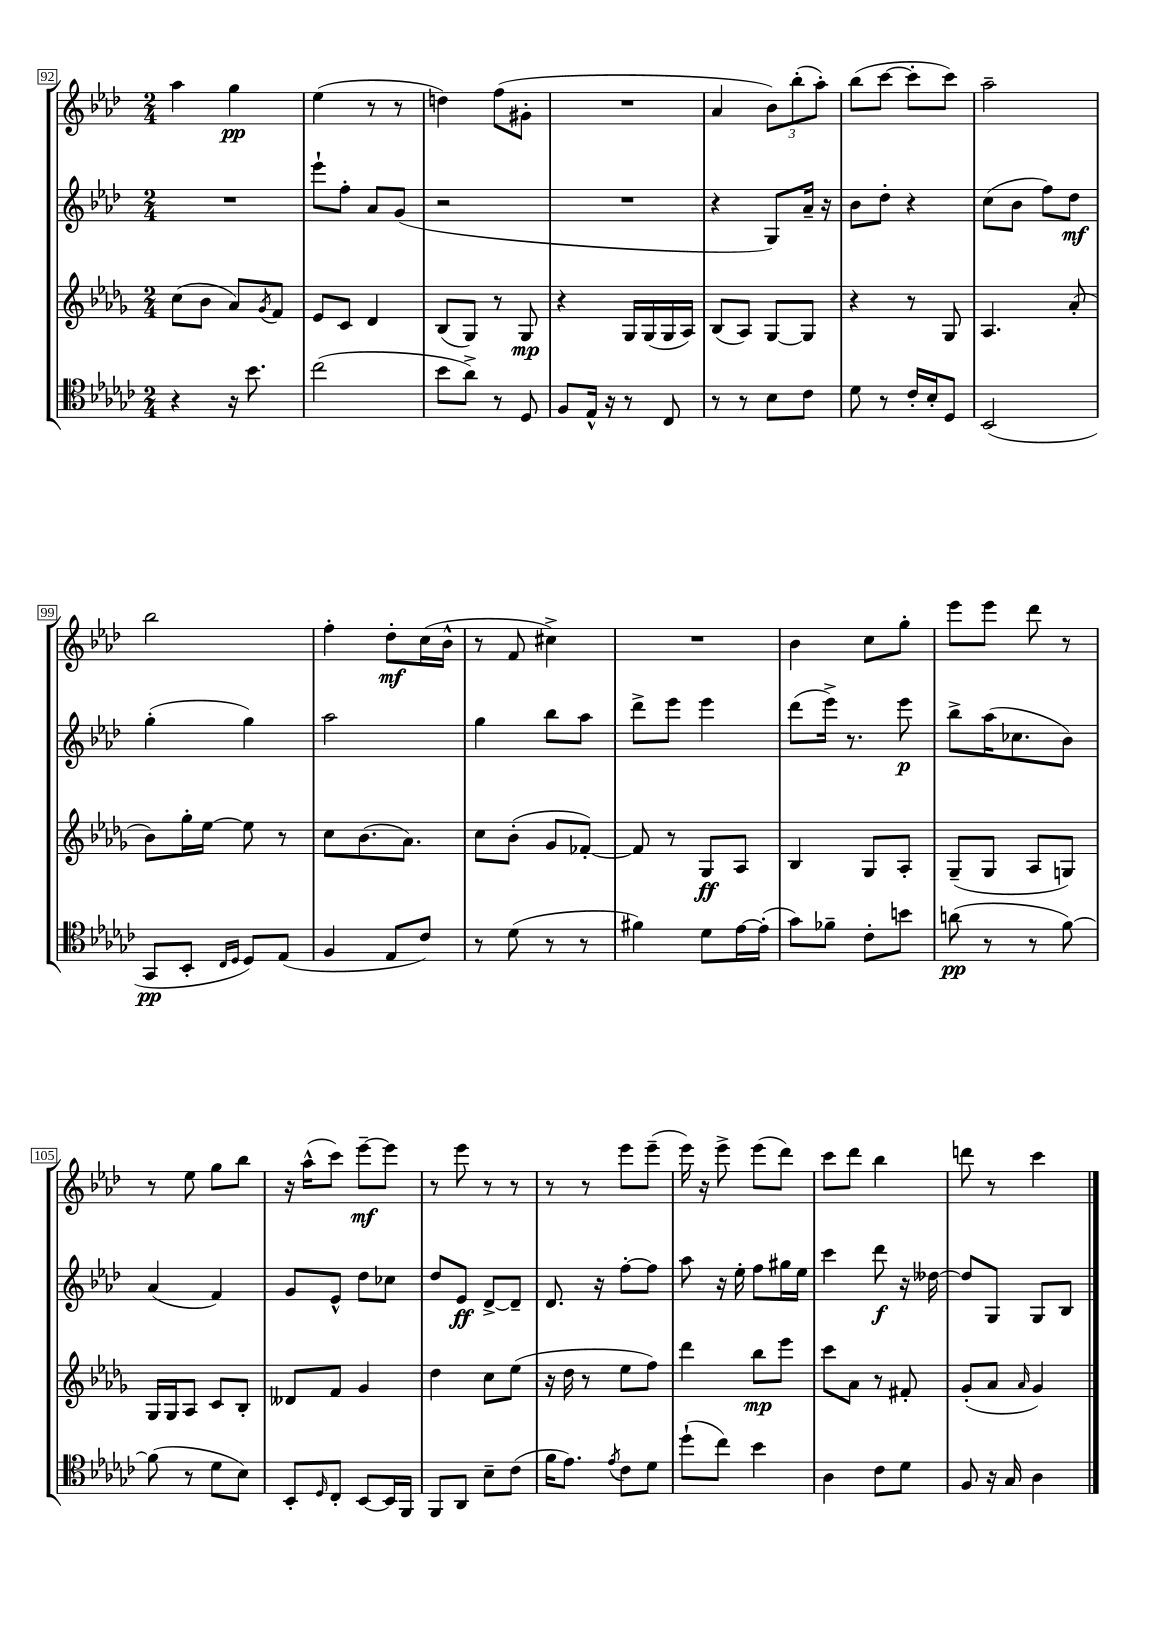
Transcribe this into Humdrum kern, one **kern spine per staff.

**kern	**dynam	**kern	**dynam	**kern	**dynam	**kern	**dynam
*part4	*part4	*part3	*part3	*part2	*part2	*part1	*part1
*staff4	*staff4	*staff3	*staff3	*staff2	*staff2	*staff1	*staff1
*clefC4	*	*clefG2	*	*clefG2	*	*clefG2	*
*k[b-e-a-d-g-c-]	*	*k[b-e-a-d-g-]	*	*k[b-e-a-d-]	*	*k[b-e-a-d-]	*
*M2/4	*	*M2/4	*	*M2/4	*	*M2/4	*
=92	=92	=92	=92	=92	=92	=92	=92
4r	.	(8cc\L	.	2r	.	4aa-\	.
.	.	8b-\J	.	.	.	.	.
16r	.	8a-/L)	.	.	.	4gg\	pp
8.b-\	.	.	.	.	.	.	.
.	.	8qg-/	.	.	.	.	.
.	.	8f/J	.	.	.	.	.
=93	=93	=93	=93	=93	=93	=93	=93
(2cc-\	.	8e-/L	.	8eee-`\L	.	(4ee-\	.
.	.	8c/J	.	8ff'\J	.	.	.
.	.	4d-/	.	8a-/L	.	8r	.
.	.	.	.	(8g/J	.	8r	.
=94	=94	=94	=94	=94	=94	=94	=94
8b-\L	.	(8B-/L	.	2r	.	4ddn\)	.
8a-^\J)	.	8G-/J)	.	.	.	.	.
8r	.	8r	.	.	.	(8ff\L	.
8D-/	.	8G-/	mp	.	.	8g#X'\J	.
=95	=95	=95	=95	=95	=95	=95	=95
8F/L	.	4r	.	2r	.	2r	.
16E-^^/Jk	.	.	.	.	.	.	.
16r	.	.	.	.	.	.	.
8r	.	16G-/LL	.	.	.	.	.
.	.	(16G-/	.	.	.	.	.
8C-/	.	16G-/	.	.	.	.	.
.	.	16A-/JJ)	.	.	.	.	.
=96	=96	=96	=96	=96	=96	=96	=96
8r	.	(8B-/L	.	4r	.	4a-/	.
8r	.	8A-/J)	.	.	.	.	.
8B-\L	.	[8G-/L	.	8G/L)	.	12b-\L)	.
.	.	.	.	.	.	(12bb-'\	.
8c-\J	.	8G-/J]	.	16a-~/Jk	.	.	.
.	.	.	.	.	.	12aa-'\J)	.
.	.	.	.	16r	.	.	.
=97	=97	=97	=97	=97	=97	=97	=97
8d-\	.	4r	.	8b-\L	.	(8bb-\L	.
8r	.	.	.	8dd-'\J	.	[8ccc\J	.
16c-'/LL	.	8r	.	4r	.	8ccc'\L]	.
16B-'/J	.	.	.	.	.	.	.
8D-/J	.	8G-/	.	.	.	8ccc\J)	.
=98	=98	=98	=98	=98	=98	=98	=98
(2BB-/	.	4.A-/	.	(8cc\L	.	2aa-~\	.
.	.	.	.	8b-\J	.	.	.
.	.	.	.	8ff\L)	.	.	.
.	.	(8a-'/	.	8dd-\J	mf	.	.
!!LO:LB:g=z
=99	=99	=99	=99	=99	=99	=99	=99
8GG-/L	pp	8b-\L)	.	(4gg'\	.	2bb-\	.
8BB-'/J	.	16gg-'\L	.	.	.	.	.
.	.	[16ee-\JJ	.	.	.	.	.
16qqC-/LL	.	.	.	.	.	.	.
16qqD-/JJ	.	.	.	.	.	.	.
8D-/L)	.	8ee-\]	.	4gg\)	.	.	.
(8E-/J	.	8r	.	.	.	.	.
=100	=100	=100	=100	=100	=100	=100	=100
4F/	.	8cc\L	.	2aa-\	.	4ff'\	.
.	.	(8.b-\	.	.	.	.	.
8E-/L	.	.	.	.	.	8dd-'\L	mf
.	.	8.a-\J)	.	.	.	.	.
8c-/J)	.	.	.	.	.	(16cc\L	.
.	.	.	.	.	.	16b-^^\JJ	.
=101	=101	=101	=101	=101	=101	=101	=101
8r	.	8cc\L	.	4gg\	.	8r	.
(8d-\	.	(8b-'\J	.	.	.	8f/	.
8r	.	8g-/L	.	8bb-\L	.	4cc#X^\)	.
8r	.	[8f-X'/J)	.	8aa-\J	.	.	.
=102	=102	=102	=102	=102	=102	=102	=102
4f#X\)	.	8f-/]	.	8ddd-^\L	.	2r	.
.	.	8r	.	8eee-\J	.	.	.
8d-\L	.	8G-/L	ff	4eee-\	.	.	.
[16e-\L	.	8A-/J	.	.	.	.	.
(16e-'\JJ]	.	.	.	.	.	.	.
=103	=103	=103	=103	=103	=103	=103	=103
8g-\L)	.	4B-/	.	(8ddd-\L	.	4b-\	.
8f-X~\J	.	.	.	16eee-^\Jk)	.	.	.
.	.	.	.	8.r	.	.	.
8c-'\L	.	8G-/L	.	.	.	8cc\L	.
8bn\J	.	8A-'/J	.	8eee-\	p	8gg'\J	.
=104	=104	=104	=104	=104	=104	=104	=104
(8an\	pp	(8G-~/L	.	8bb-^\L	.	8eee-\L	.
8r	.	8G-/J	.	(16aa-\K	.	8eee-\J	.
.	.	.	.	8.cc-X\	.	.	.
8r	.	8A-/L	.	.	.	8ddd-\	.
[8f\)	.	8Gn/J)	.	8b-\J)	.	8r	.
!!LO:LB:g=z
=105	=105	=105	=105	=105	=105	=105	=105
(8f\]	.	16G-/LL	.	(4a-/	.	8r	.
.	.	16G-/J	.	.	.	.	.
8r	.	8A-/J	.	.	.	8ee-\	.
8d-\L	.	8c/L	.	4f/)	.	8gg\L	.
8B-\J)	.	8B-'/J	.	.	.	8bb-\J	.
=106	=106	=106	=106	=106	=106	=106	=106
8BB-'/L	.	8d--X/L	.	8g/L	.	16r	.
.	.	.	.	.	.	(16aa-^^\KL	.
16qqD-/	.	.	.	.	.	.	.
8C-'/J	.	8f/J	.	8e-^^/J	.	8ccc\J)	.
[8BB-/L	.	4g-/	.	8dd-\L	.	[8eee-~\L	mf
16BB-/L]	.	.	.	8cc-X\J	.	8eee-\J]	.
16FF/JJ	.	.	.	.	.	.	.
=107	=107	=107	=107	=107	=107	=107	=107
8FF/L	.	4dd-\	.	8dd-/L	.	8r	.
8AA-/J	.	.	.	8e-/J	ff	8eee-\	.
8B-~\L	.	8cc\L	.	[8d-^/L	.	8r	.
(8c-\J	.	(8ee-\J	.	8d-~/J]	.	8r	.
=108	=108	=108	=108	=108	=108	=108	=108
16f\KL	.	16r	.	8.d-/	.	8r	.
8.e-\J)	.	16dd-\	.	.	.	.	.
.	.	8r	.	.	.	8r	.
.	.	.	.	16r	.	.	.
8qe-/	.	.	.	.	.	.	.
8c-\L	.	8ee-\L	.	[8ff'\L	.	8eee-\L	.
8d-\J	.	8ff\J)	.	8ff\J]	.	(8eee-~\J	.
=109	=109	=109	=109	=109	=109	=109	=109
(8dd-`\L	.	4ddd-\	.	8aa-\	.	16eee-\)	.
.	.	.	.	.	.	16r	.
8cc-\J)	.	.	.	16r	.	8eee-^\	.
.	.	.	.	16ee-'\	.	.	.
4b-\	.	8bb-\L	mp	8ff\L	.	(8eee-\L	.
.	.	8eee-\J	.	16gg#X\L	.	8ddd-\J)	.
.	.	.	.	16ee-\JJ	.	.	.
=110	=110	=110	=110	=110	=110	=110	=110
4A-\	.	8ccc\L	.	4ccc\	.	8ccc\L	.
.	.	8a-\J	.	.	.	8ddd-\J	.
8c-\L	.	8r	.	8ddd-\	f	4bb-\	.
8d-\J	.	8f#X'/	.	16r	.	.	.
.	.	.	.	[16dd--X\	.	.	.
=111	=111	=111	=111	=111	=111	=111	=111
8F/	.	(8g-'/L	.	8dd--/L]	.	8dddn\	.
16r	.	8a-/J	.	8G/J	.	8r	.
16G-/	.	.	.	.	.	.	.
.	.	16qqa-/	.	.	.	.	.
4A-\	.	4g-/)	.	8G/L	.	4ccc\	.
.	.	.	.	8B-/J	.	.	.
==	==	==	==	==	==	==	==
*-	*-	*-	*-	*-	*-	*-	*-
